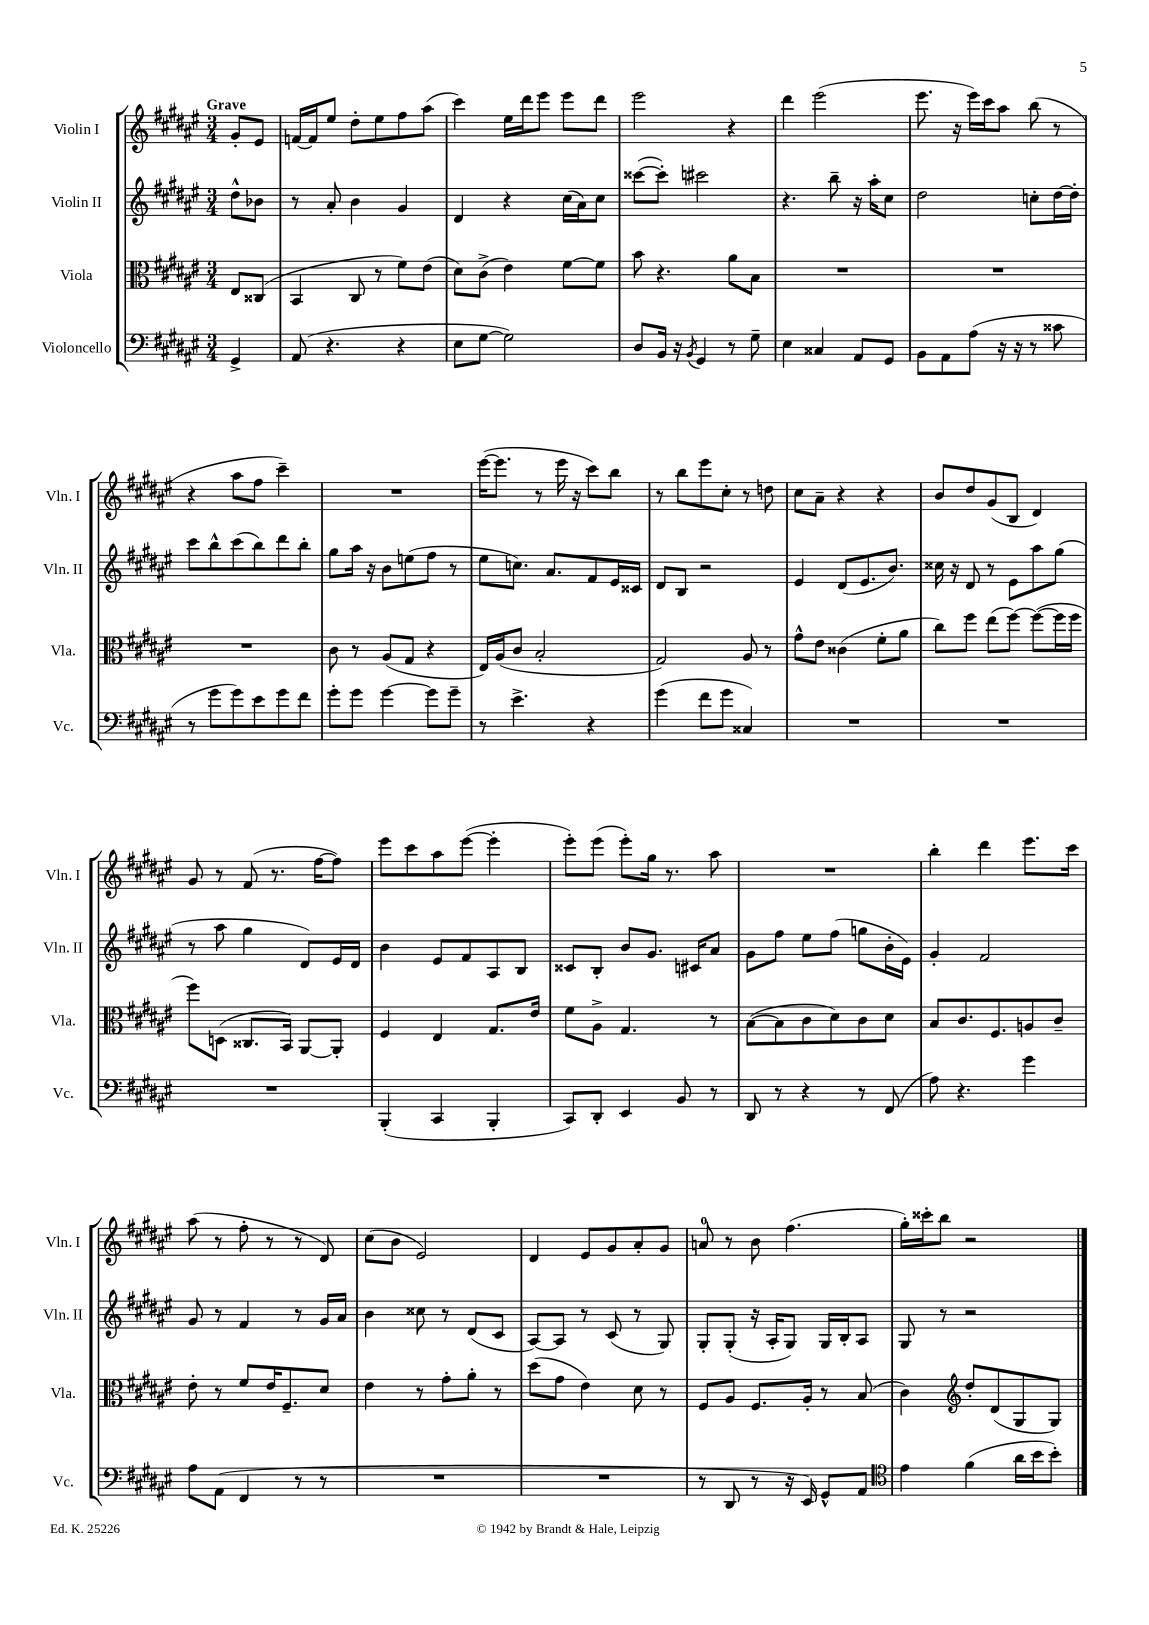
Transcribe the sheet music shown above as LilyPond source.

<<
\new StaffGroup <<
\new Staff = "s0" \with { instrumentName = "Violin I" shortInstrumentName = "Vln. I" } {
    \clef treble \key fis \major \numericTimeSignature \time 3/4 \partial 4 \tempo "Grave"
    gis'8-. eis'8 |
    f'16~ f'16 eis''8 dis''8-. eis''8 fis''8 ais''8( |
    cis'''4) eis''16 dis'''16 eis'''8 eis'''8 dis'''8 |
    eis'''2 r4 |
    dis'''4 eis'''2( |
    eis'''8. r16 eis'''16) cis'''16 ais''8 b''8( r8 |
    r4 ais''8 fis''8 cis'''4--) |
    R2. |
    eis'''16~( eis'''8. r8 eis'''16 r16 cis'''8) b''8 |
    r8 b''8 eis'''8 cis''8-. r8 d''8 |
    cis''8 ais'8-- r4 r4 |
    b'8 dis''8 gis'8( b8 dis'4) |
    gis'8 r8 fis'8( r8. fis''16~ fis''8) |
    eis'''8 cis'''8 ais''8 eis'''8~( eis'''4-. |
    eis'''8-.) eis'''8( eis'''8-.) gis''16 r8. ais''8 |
    R2. |
    b''4-. dis'''4 eis'''8. cis'''16 |
    ais''8( r8 fis''8-. r8 r8 dis'8) |
    cis''8( b'8 eis'2) |
    dis'4 eis'8 gis'8 ais'8-. gis'8 |
    a'8-0 r8 b'8 fis''4.( |
    gis''16-.) cisis'''16-. b''8 r2 \bar "|." |
}
\new Staff = "s1" \with { instrumentName = "Violin II" shortInstrumentName = "Vln. II" } {
    \clef treble \key fis \major \numericTimeSignature \time 3/4 \partial 4
    dis''8-^ bes'8 |
    r8 ais'8-. b'4 gis'4 |
    dis'4 r4 cis''16( ais'16) cis''8 |
    cisis'''8~( cisis'''8-.) cis'''2 |
    r4. b''8-- r16 ais''16-. cis''8 |
    dis''2 c''8-. dis''16~ dis''16-. |
    cis'''8 b''8-^ cis'''8( b''8) dis'''8 b''8-. |
    gis''8 ais''16 r16 b'8 e''8( fis''8 r8 |
    eis''8 c''8.) ais'8. fis'8 eis'16 cisis'16 |
    dis'8 b8 r2 |
    eis'4 dis'8( eis'8. b'8.) |
    cisis''16 r16 dis'8 r8 eis'8 ais''8 gis''8( |
    r8 ais''8 gis''4 dis'8) eis'16 dis'16 |
    b'4 eis'8 fis'8 ais8 b8 |
    cisis'8 b8-. b'8 gis'8. cis'16 ais'8 |
    gis'8 fis''8 eis''8 fis''8( g''8 b'16-. eis'16) |
    gis'4-. fis'2 |
    gis'8 r8 fis'4 r8 gis'16 ais'16 |
    b'4 cisis''8 r8 dis'8( cis'8 |
    ais8~) ais8 r8 cis'8( r8 gis8) |
    gis8-. gis8-.( r16 ais16-. gis8) gis16 b16-. ais8 |
    gis8 r8 r2 \bar "|." |
}
\new Staff = "s2" \with { instrumentName = "Viola" shortInstrumentName = "Vla." } {
    \clef alto \key fis \major \numericTimeSignature \time 3/4 \partial 4
    eis8 cisis8( |
    b,4 cis8 r8 fis'8) eis'8( |
    dis'8) cis'8->( eis'4) fis'8~ fis'8 |
    b'8 r4. ais'8 b8 |
    R2. |
    R2. |
    R2. |
    cis'8 r8 ais8( gis8 r4 |
    eis16) ais16( cis'8 b2-. |
    gis2) ais8 r8 |
    gis'8-^ eis'8 cisis'4( fis'8-. ais'8 |
    cis''8) fis''8 eis''8( fis''8~) fis''8~( fis''16 fis''16 |
    fis''8) d8( cisis8. b,16) ais,8~ ais,8-. |
    fis4 eis4 gis8. eis'16 |
    fis'8 ais8-> gis4. r8 |
    b8~( b8 cis'8 dis'8) cis'8 dis'8 |
    b8 cis'8. fis8. a8 cis'8-- |
    eis'8-. r8 fis'8 eis'16 fis8.-- dis'8 |
    eis'4 r8 gis'8-. ais'8-. r8 |
    dis''8( gis'8 eis'4) dis'8 r8 |
    fis8 ais8 fis8. ais16-. r8 b8( |
    cis'4) \clef treble dis''8-. dis'8( gis8 gis8) \bar "|." |
}
\new Staff = "s3" \with { instrumentName = "Violoncello" shortInstrumentName = "Vc." } {
    \clef bass \key fis \major \numericTimeSignature \time 3/4 \partial 4
    gis,4-> |
    ais,8( r4. r4 |
    eis8 gis8~ gis2) |
    dis8 b,16 r16 \acciaccatura { b,8 } gis,4 r8 gis8-- |
    eis4 cisis4 ais,8 gis,8 |
    b,8 ais,8 ais8( r16 r16 r8 cisis'8 |
    r8 gis'8 gis'8) eis'8 gis'8 fis'8 |
    gis'8-. gis'8 gis'4~ gis'8 gis'8-- |
    r8 eis'4.-> r4 |
    gis'4( fis'8 gis'8 cisis4) |
    R2. |
    R2. |
    R2. |
    b,,4-.( cis,4 b,,4-. |
    cis,8) dis,8-. eis,4 b,8 r8 |
    dis,8 r8 r4 r8 fis,8( |
    ais8) r4. gis'4 |
    ais8 ais,8( fis,4 r8 r8 |
    R2. |
    R2. |
    r8 dis,8 r8 r16 eis,16) gis,8-^ ais,8 |
    \clef tenor eis'4 fis'4( ais'16 b'16 b'8-.) \bar "|." |
}
>>
>>
\layout { \context { \Score \remove "Bar_number_engraver" } }
